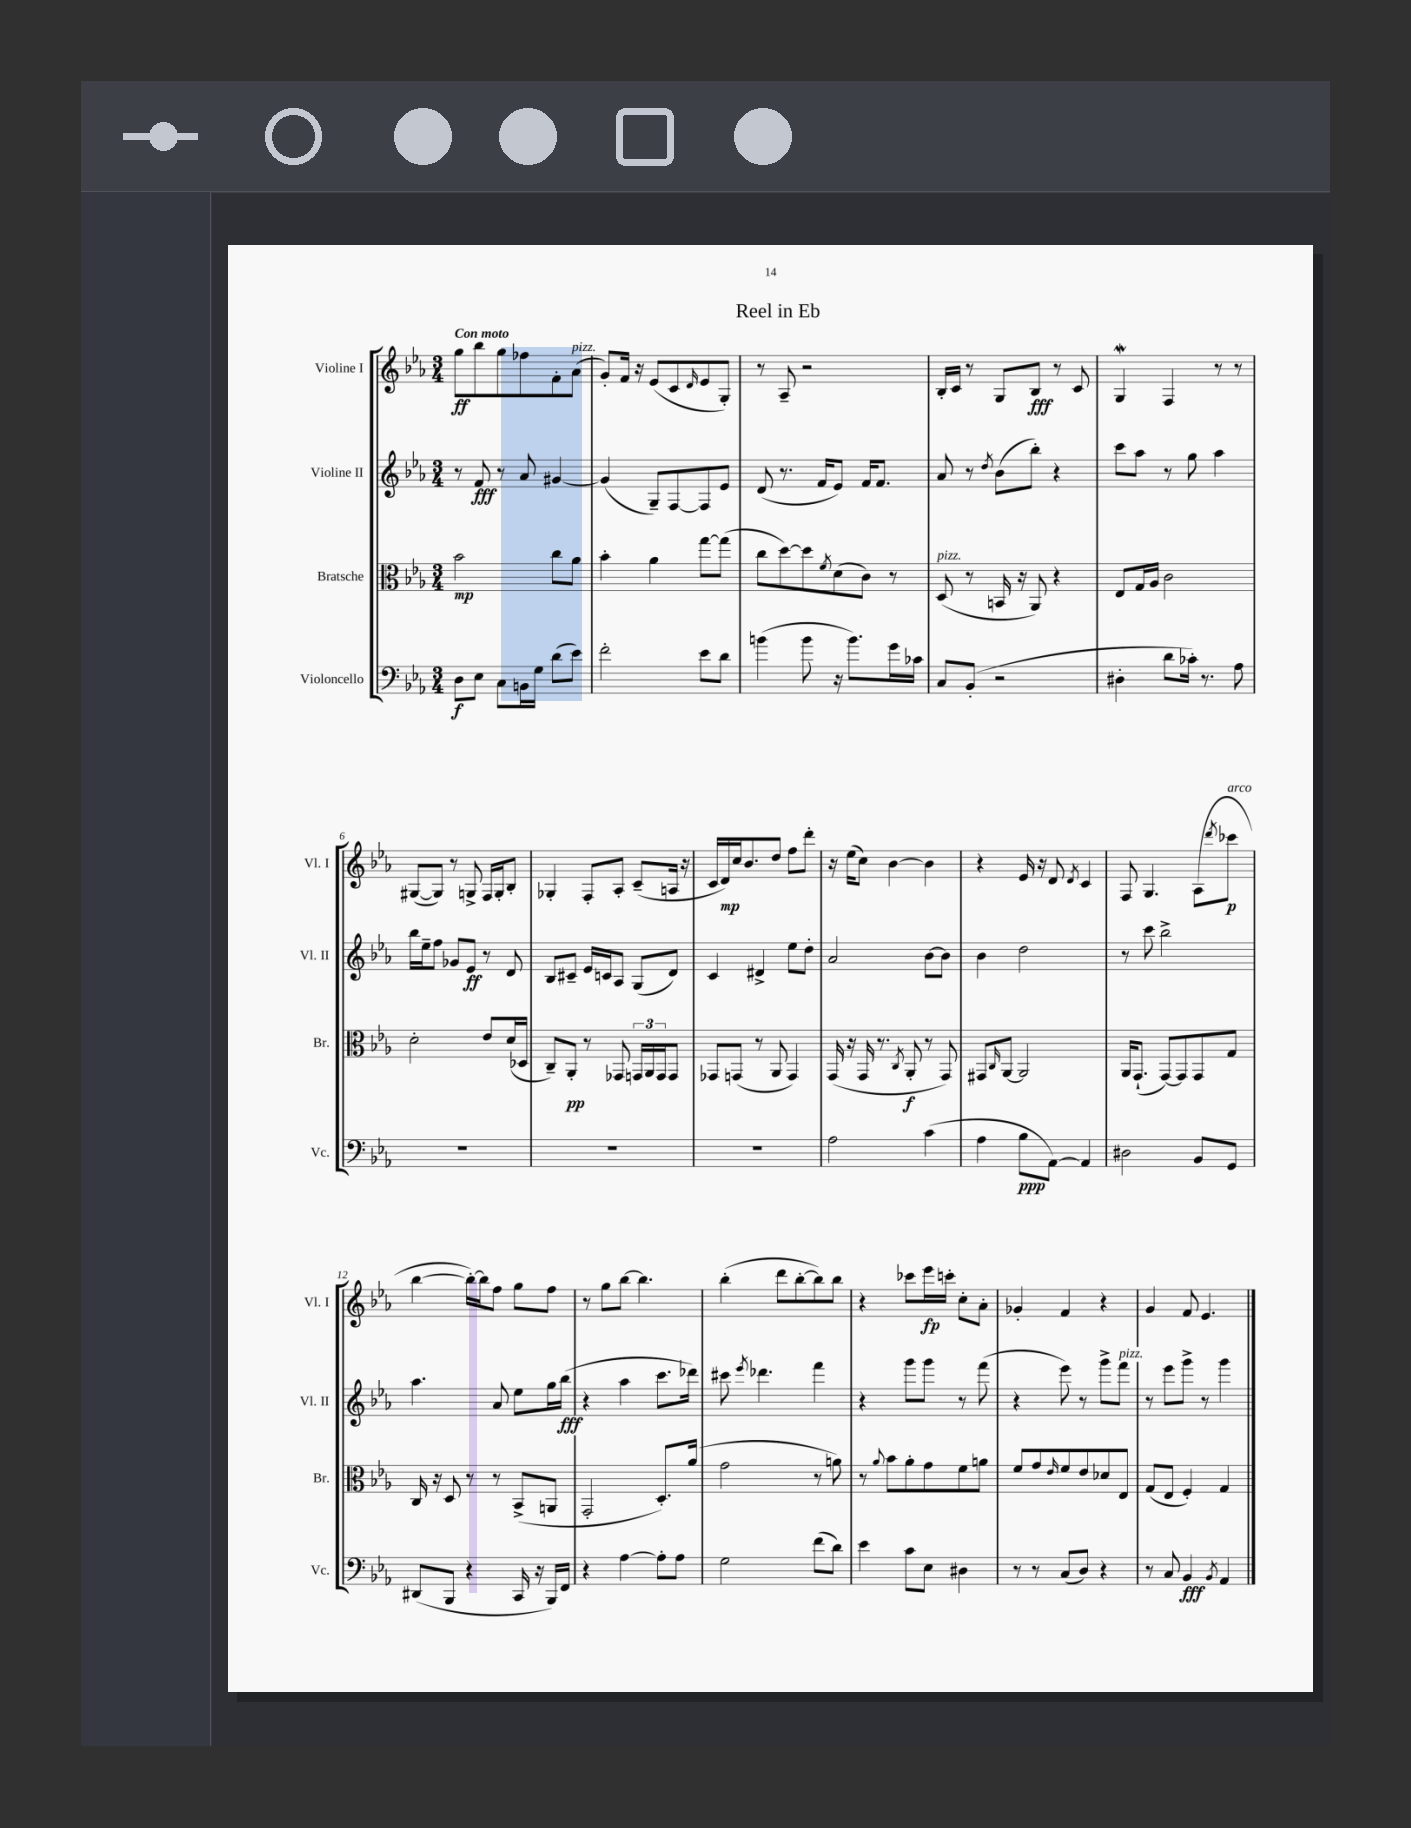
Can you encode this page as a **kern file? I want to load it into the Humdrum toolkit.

**kern	**kern	**kern	**kern
*staff4	*staff3	*staff2	*staff1
*clefF4	*clefC3	*clefG2	*clefG2
*k[b-e-a-]	*k[b-e-a-]	*k[b-e-a-]	*k[b-e-a-]
*M3/4	*M3/4	*M3/4	*M3/4
8D	2b-	8r	8gg
8E-	.	8f	8bb-
8C	.	8r	8gg
16BB	.	8a-	8ff-
16G	.	.	.
(8d	8cc	[4g#	8f'
8e-)	8a-	.	(8a-
=	=	=	=
2f'	4b-'	(4g#]	8g')
.	.	.	16f
.	.	.	16r
.	4a-	8G~)	(8e-
.	.	[8F	8c
.	.	.	16qqd
8e-	[8gg	8F]	8e-
8d	(8gg]	8e-	8G')
=	=	=	=
(4b	8cc	(8d	8r
.	[8dd)	8.r	8A-~
8b	8dd]	.	2r
.	.	16f	.
.	8qf	.	.
16r	(8d	8e-)	.
8.b)	.	.	.
.	8c)	16f	.
.	.	8.f	.
16g	8r	.	.
16c-	.	.	.
=	=	=	=
8C	(8D	8a-	16B-'
.	.	.	16c
(8BB-'	8r	8r	8r
.	.	8qdd	.
2r	16BB	(8b-	8G
.	16r	.	.
.	8AA-)	8bb-')	8B-
.	4r	4r	8r
.	.	.	8c
=	=	=	=
4D#'	8E-	8ccc	4G
.	16G	8aa-	.
.	16A-	.	.
8d	2c	8r	4F
16c-')	.	8gg	.
8.r	.	.	.
.	.	4aa-	8r
8A-	.	.	8r
=	=	=	=
2.r	2d'	16bb-	([8G#
.	.	16ee-~	.
.	.	8ff	8G#])
.	.	8g-	8r
.	.	8e-	8G^
.	8e-	8r	16F
.	.	.	16G'
.	(16d	8d	8B-'
.	16D-	.	.
=	=	=	=
2.r	8C~)	8B-	4G-'
.	8AA-'	8c#~	.
.	8r	16e-	8F'
.	.	16c	.
.	8GG-	8A-	8A-'
.	24GG	(8G	(8c~
.	24AA-	.	.
.	24GG	.	.
.	8GG	8d)	16A
.	.	.	16r
=	=	=	=
2.r	8GG-	4c	16c
.	.	.	16d)
.	(8GG	.	16cc
.	.	.	8.b-
.	8r	4d#^	.
.	8AA-	.	8dd
.	4GG)	8ee-	8ff
.	.	8dd'	8ddd'
=	=	=	=
2A-	(16GG	2a-	16r
.	16r	.	(16ee-
.	16GG	.	8cc)
.	8.r	.	.
.	.	.	[4b-
.	8qC	.	.
.	8AA-'	.	.
(4c	8r	[8b-	4b-]
.	8GG)	8b-]	.
=	=	=	=
4A-	8GG#	4b-	4r
.	16qqC	.	.
.	[8AA-	.	.
8B-	2AA-]	2dd	16e-
.	.	.	16r
[8AA-)	.	.	8d
.	.	.	8qd
4AA-]	.	.	4c
=	=	=	=
2D#	16AA-	8r	8F
.	(8.GG`	.	.
.	.	8ccc	4.G
.	[8GG)	2bb-^	.
.	8GG]	.	.
8BB-	8GG	.	(8A-
.	.	.	8qddd
8GG	8G	.	8ccc-
=	=	=	=
(8DD#	16C	4.aa-	[4bb-
.	16r	.	.
8BBB-	8D	.	.
4r	8r	.	16bb-'_)
.	.	.	16bb-]
.	8r	8a-	8ff
16CC	(8BB-^	8ee-	8gg
16r	.	.	.
16BBB-)	8AA	16gg	8ff
16FF	.	(16bb-	.
=	=	=	=
4r	2GG'	4r	8r
.	.	.	8gg
[4A-	.	4aa-	[8bb-
.	.	.	4.bb-]
8A-']	8.D')	8.ccc	.
8A-	.	.	.
.	(16a-	16ddd-)	.
=	=	=	=
2G	2g	8ccc#	(4bb-'
.	.	8qeee-	.
.	.	4.ddd-	.
.	.	.	8ddd
.	.	.	[8bb-'
(8f	8r	4fff	8bb-])
8d)	8a)	.	8bb-
=	=	=	=
4e-	8r	4r	4r
.	8qqa-	.	.
.	8b-	.	.
8c	8a-'	8ggg	8ccc-
8E-	8g	8ggg	16eee-
.	.	.	16ccc'
4D#	8f	8r	8cc'
.	8a	(8fff	8a-'
=	=	=	=
8r	8f	4r	4g-'
8r	8g	.	.
.	16qqe-	.	.
(8C	8f	8eee-)	4f
8D)	8e-	8r	.
4r	8d-	8ggg^	4r
.	8E-	8fff	.
=	=	=	=
8r	(8G	8r	4g
8C	8E-	8eee-	.
4BB-	4F')	8ggg^	8f
.	.	8r	4.e-
8qBB-	.	.	.
4AA-	4G	4ggg	.
==	==	==	==
*-	*-	*-	*-
